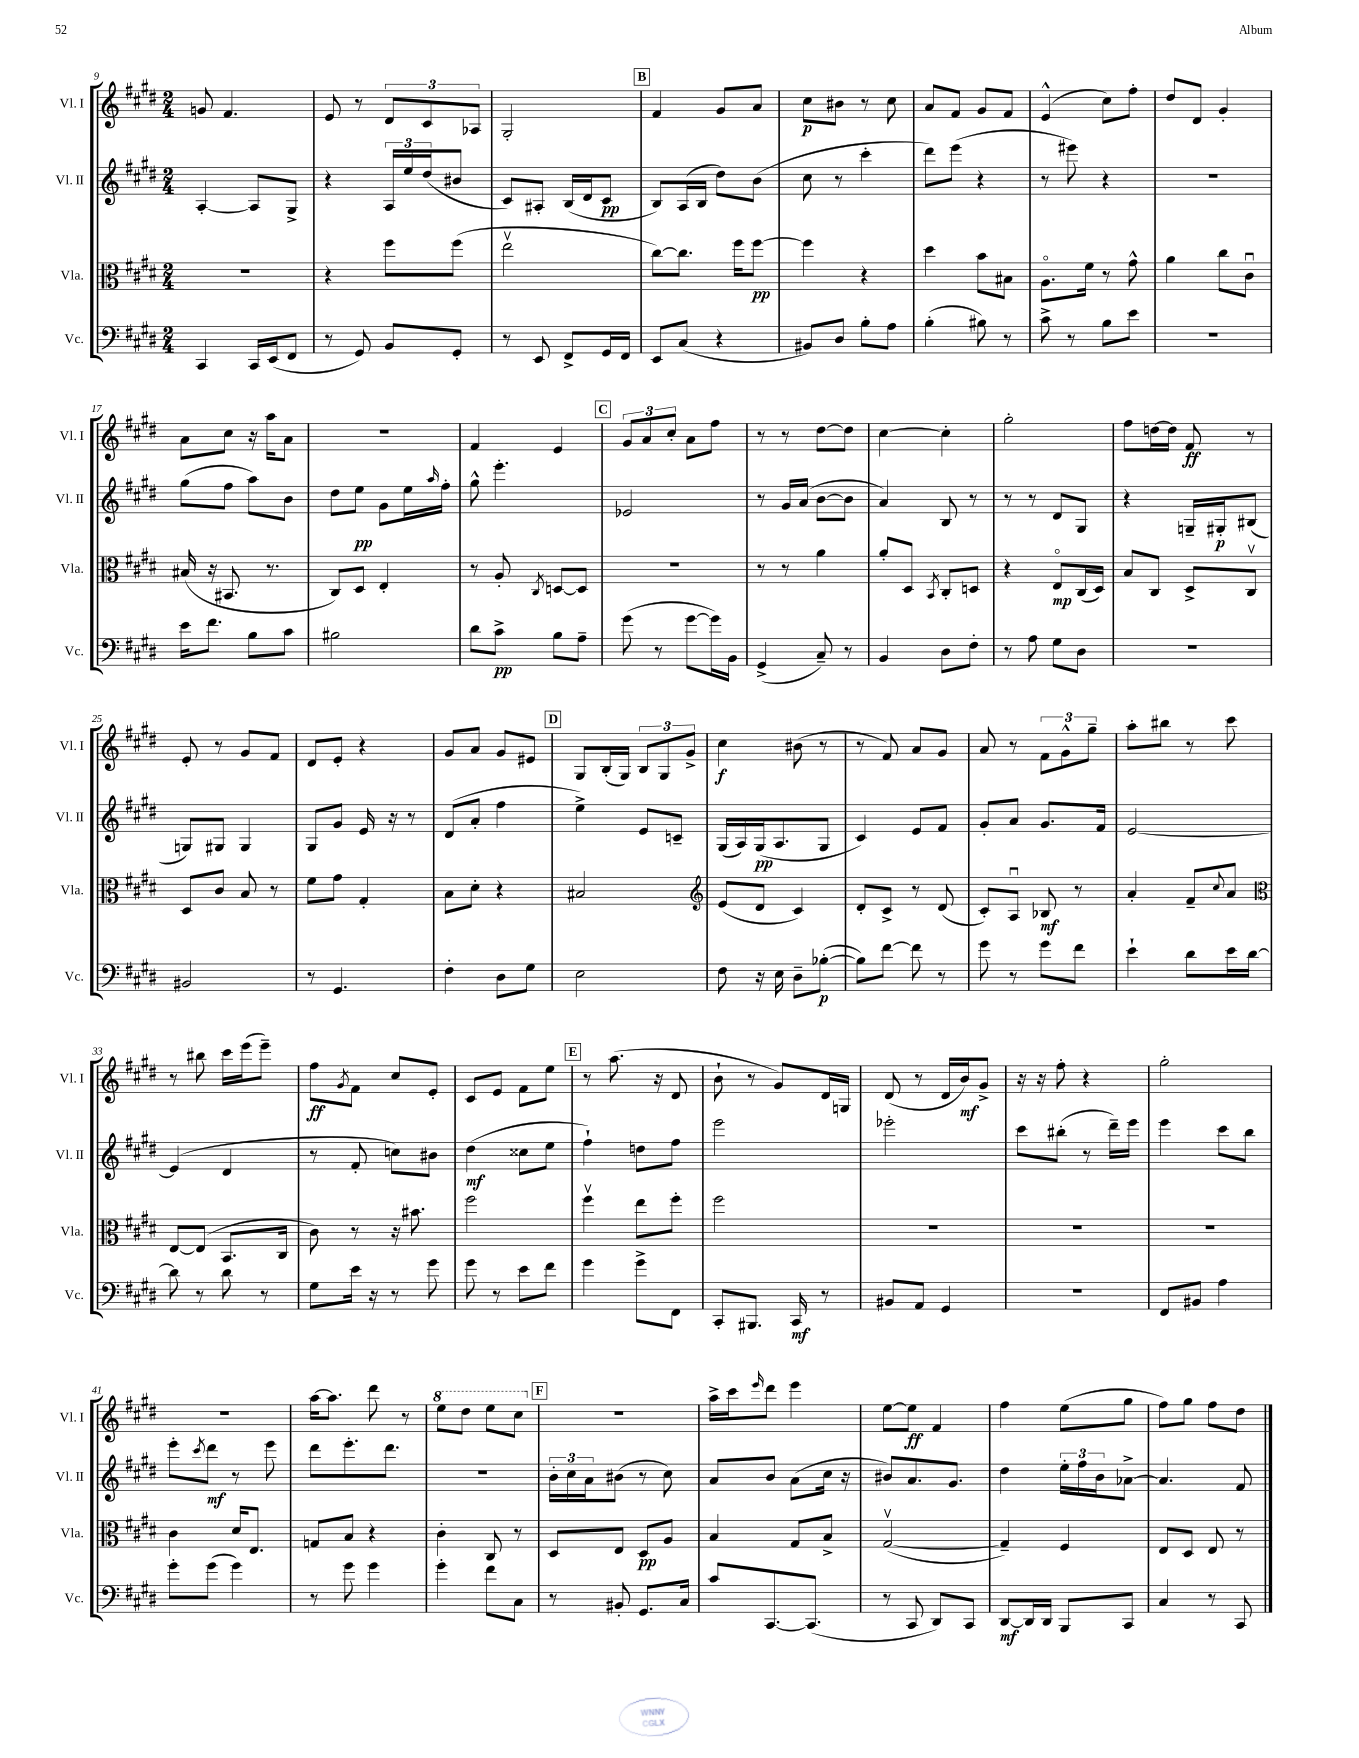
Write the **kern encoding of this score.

**kern	**dynam	**kern	**dynam	**kern	**dynam	**kern	**dynam
*part4	*part4	*part3	*part3	*part2	*part2	*part1	*part1
*staff4	*staff4	*staff3	*staff3	*staff2	*staff2	*staff1	*staff1
*I"Vc.	*	*I"Vla.	*	*I"Vl. II	*	*I"Vl. I	*
*I'Vc.	*	*I'Vla.	*	*I'Vl. II	*	*I'Vl. I	*
*clefF4	*	*clefC3	*	*clefG2	*	*clefG2	*
*k[f#c#g#d#]	*	*k[f#c#g#d#]	*	*k[f#c#g#d#]	*	*k[f#c#g#d#]	*
*M2/4	*	*M2/4	*	*M2/4	*	*M2/4	*
=9	=9	=9	=9	=9	=9	=9	=9
4CC#/	.	2r	.	[4A'/	.	8gn/	.
.	.	.	.	.	.	4.f#/	.
16CC#/LL	.	.	.	8A/L]	.	.	.
(16EE/J	.	.	.	.	.	.	.
8FF#/J	.	.	.	8G#^/J	.	.	.
=10	=10	=10	=10	=10	=10	=10	=10
8r	.	4r	.	4r	.	8e/	.
8GG#/)	.	.	.	.	.	8r	.
8BB/L	.	8ff#\L	.	24A/LL	.	12d#/L	.
.	.	.	.	24ee/	.	.	.
.	.	.	.	(24dd#/J	.	12c#/	.
8GG#'/J	.	(8ff#\J	.	8b#X/J	.	.	.
.	.	.	.	.	.	12A-X/J	.
=11	=11	=11	=11	=11	=11	=11	=11
8r	.	2eev\	.	8c#/L)	.	2G#'/	.
8EE/	.	.	.	8A#X'/J	.	.	.
8FF#^/L	.	.	.	(16B/LL	.	.	.
.	.	.	.	16d#/J	.	.	.
16GG#/L	.	.	.	8c#/J	pp	.	.
16FF#/JJ	.	.	.	.	.	.	.
!!LO:REH:place=s1:t=B
=12	=12	=12	=12	=12	=12	=12	=12
8EE/L	.	[8cc#\L)	.	8B/L)	.	4f#/	.
(8C#/J	.	8.cc#\J]	.	(16A/L	.	.	.
.	.	.	.	16B/JJ	.	.	.
4r	.	.	.	8dd#\L)	.	8g#/L	.
.	.	16ff#\KL	.	.	.	.	.
.	.	[8ff#\J	pp	(8b\J	.	8a/J	.
=13	=13	=13	=13	=13	=13	=13	=13
8BB#X/L)	.	4ff#\]	.	8cc#\	.	8cc#\L	p
8D#/J	.	.	.	8r	.	8b#X\J	.
8B'\L	.	4r	.	4ccc#'\	.	8r	.
8A\J	.	.	.	.	.	8cc#\	.
=14	=14	=14	=14	=14	=14	=14	=14
(4B'\	.	4dd#\	.	8ddd#\L)	.	8a/L	.
.	.	.	.	(8eee\J	.	8f#/J	.
8B#X\)	.	8b\L	.	4r	.	8g#/L	.
8r	.	8B#X\J	.	.	.	8f#/J	.
=15	=15	=15	=15	=15	=15	=15	=15
8c#^\	.	8.A\L	.	8r	.	(4e^^/	.
8r	.	.	.	8eee#X\)	.	.	.
.	.	16f#\Jk	.	.	.	.	.
8B\L	.	8r	.	4r	.	8cc#\L)	.
8e\J	.	8g#^^\	.	.	.	8ff#'\J	.
=16	=16	=16	=16	=16	=16	=16	=16
2r	.	4a\	.	2r	.	8dd#/L	.
.	.	.	.	.	.	8d#/J	.
.	.	8cc#\L	.	.	.	4g#'/	.
.	.	8c#u\J	.	.	.	.	.
!!LO:LB:g=z
=17	=17	=17	=17	=17	=17	=17	=17
16e\KL	.	(16B#X/	.	(8gg#\L	.	8a\L	.
8.f#\J	.	16r	.	.	.	.	.
.	.	8.BB#X/	.	8ff#\J	.	8cc#\J	.
8B\L	.	.	.	8aa\L)	.	16r	.
.	.	8.r	.	.	.	16aa\KL	.
8c#\J	.	.	.	8b\J	.	8a\J	.
=18	=18	=18	=18	=18	=18	=18	=18
2B#X\	.	8C#/L)	.	8dd#\L	.	2r	.
.	.	8D#/J	.	8ee\J	pp	.	.
.	.	4E'/	.	8g#\L	.	.	.
.	.	.	.	16ee\L	.	.	.
.	.	.	.	16qqaa/	.	.	.
.	.	.	.	16ff#'\JJ	.	.	.
=19	=19	=19	=19	=19	=19	=19	=19
8d#\L	.	8r	.	8gg#^^\	.	4f#/	.
8c#^\J	pp	8A'/	.	4.eee'\	.	.	.
.	.	8qC#/	.	.	.	.	.
8B\L	.	[8Dn/L	.	.	.	4e/	.
8A~\J	.	8D/J]	.	.	.	.	.
!!LO:REH:place=s1:t=C
=20	=20	=20	=20	=20	=20	=20	=20
(8g#\	.	2r	.	2e-X/	.	12g#/L	.
.	.	.	.	.	.	12a/	.
8r	.	.	.	.	.	.	.
.	.	.	.	.	.	12cc#'/J	.
[8g#\L	.	.	.	.	.	8a\L	.
16g#\L])	.	.	.	.	.	8ff#\J	.
16BB\JJ	.	.	.	.	.	.	.
=21	=21	=21	=21	=21	=21	=21	=21
(4GG#^/	.	8r	.	8r	.	8r	.
.	.	8r	.	16g#/LL	.	8r	.
.	.	.	.	(16a/JJ	.	.	.
8C#~/)	.	4a\	.	[8b\L	.	[8dd#\L	.
8r	.	.	.	8b\J]	.	8dd#\J]	.
=22	=22	=22	=22	=22	=22	=22	=22
4BB/	.	8a'/L	.	4a/)	.	[4cc#\	.
.	.	8D#/J	.	.	.	.	.
.	.	8qBB/	.	.	.	.	.
8D#\L	.	8C#'/L	.	8B/	.	4cc#'\]	.
8F#'\J	.	8Dn/J	.	8r	.	.	.
=23	=23	=23	=23	=23	=23	=23	=23
8r	.	4r	.	8r	.	2gg#'\	.
8A\	.	.	.	8r	.	.	.
8G#\L	.	8E/L	mp	8d#/L	.	.	.
8D#\J	.	(16C#/L	.	8G#/J	.	.	.
.	.	16D#/JJ)	.	.	.	.	.
=24	=24	=24	=24	=24	=24	=24	=24
2r	.	8B/L	.	4r	.	8ff#\L	.
.	.	8C#/J	.	.	.	[16ddn\L	.
.	.	.	.	.	.	16dd\JJ]	.
.	.	8D#^/L	.	16Gn~/LL	.	8f#/	ff
.	.	.	.	16G#X'/J	p	.	.
.	.	8C#v/J	.	(8B#X/J	.	8r	.
!!LO:LB:g=z
=25	=25	=25	=25	=25	=25	=25	=25
2BB#X/	.	8D#/L	.	8Gn/L)	.	8e'/	.
.	.	8c#/J	.	8G#X/J	.	8r	.
.	.	8B/	.	4G#/	.	8g#/L	.
.	.	8r	.	.	.	8f#/J	.
=26	=26	=26	=26	=26	=26	=26	=26
8r	.	8f#\L	.	8G#/L	.	8d#/L	.
4.GG#/	.	8g#\J	.	8g#/J	.	8e'/J	.
.	.	4G#'/	.	16e/	.	4r	.
.	.	.	.	16r	.	.	.
.	.	.	.	8r	.	.	.
=27	=27	=27	=27	=27	=27	=27	=27
4F#'\	.	8B\L	.	(8d#/L	.	8g#/L	.
.	.	8d#'\J	.	8a'/J	.	8a/J	.
8D#\L	.	4r	.	4ff#\	.	8g#/L	.
8G#\J	.	.	.	.	.	8e#X/J	.
!!LO:REH:place=s1:t=D
=28	=28	=28	=28	=28	=28	=28	=28
2E\	.	2B#X/	.	4ee^\)	.	8G#/L	.
.	.	.	.	.	.	(16B'/L	.
.	.	.	.	.	.	16G#/JJ)	.
.	.	.	.	8e/L	.	12B/L	.
.	.	.	.	.	.	12G#/	.
.	.	.	.	8cn~/J	.	.	.
.	.	.	.	.	.	12g#^/J	.
=29	=29	=29	=29	=29	=29	=29	=29
*	*	*clefG2	*	*	*	*	*
8F#\	.	(8e/L	.	(16G#/LL	.	4cc#\	f
.	.	.	.	16A/)	.	.	.
16r	.	8d#/J	.	(16G#/J	pp	.	.
16E\	.	.	.	8.A/	.	.	.
8D#~\L	.	4c#/)	.	.	.	(8b#X\	.
([8B-X'\J	p	.	.	8G#/J	.	8r	.
=30	=30	=30	=30	=30	=30	=30	=30
8B-\L])	.	8d#'/L	.	4c#/)	.	8r	.
[8f#\J	.	8c#^/J	.	.	.	8f#/)	.
8f#\]	.	8r	.	8e/L	.	8a/L	.
8r	.	(8d#/	.	8f#/J	.	8g#/J	.
=31	=31	=31	=31	=31	=31	=31	=31
8g#\	.	8c#'/L)	.	8g#'/L	.	8a/	.
8r	.	8Au/J	.	8a/J	.	8r	.
8g#\L	.	8B-X/	mf	8.g#/L	.	12f#\L	.
.	.	.	.	.	.	12g#^^\	.
8f#\J	.	8r	.	.	.	.	.
.	.	.	.	.	.	12gg#~\J	.
.	.	.	.	16f#/Jk	.	.	.
=32	=32	=32	=32	=32	=32	=32	=32
4e`\	.	4a'/	.	[2e/	.	8aa'\L	.
.	.	.	.	.	.	8bb#X\J	.
8d#\L	.	8f#~/L	.	.	.	8r	.
.	.	8qqcc#/	.	.	.	.	.
16e\L	.	8a/J	.	.	.	8ccc#\	.
[16d#\JJ	.	.	.	.	.	.	.
!!LO:LB:g=z
=33	=33	=33	=33	=33	=33	=33	=33
*	*	*clefC3	*	*	*	*	*
8d#\]	.	[8E/L	.	(4e/]	.	8r	.
8r	.	(8E/J]	.	.	.	8bb#X\	.
8d#\	.	8.BB/L	.	4d#/	.	16ccc#\LL	.
.	.	.	.	.	.	(16eee\J	.
8r	.	.	.	.	.	8eee~\J)	.
.	.	16C#/Jk	.	.	.	.	.
=34	=34	=34	=34	=34	=34	=34	=34
8G#\L	.	8c#\)	.	8r	.	8ff#\L	ff
.	.	.	.	.	.	8qg#/	.
16e\Jk	.	8r	.	8f#'/	.	8f#\J	.
16r	.	.	.	.	.	.	.
8r	.	16r	.	8ccn\L)	.	8cc#/L	.
.	.	8.b#X\	.	.	.	.	.
8g#\	.	.	.	8b#X\J	.	8e'/J	.
=35	=35	=35	=35	=35	=35	=35	=35
8g#\	.	2ff#\	.	(4dd#\	mf	8c#/L	.
8r	.	.	.	.	.	8e/J	.
8e\L	.	.	.	8cc##X\L	.	8f#\L	.
8f#\J	.	.	.	8ee\J	.	8ee\J	.
!!LO:REH:place=s1:t=E
=36	=36	=36	=36	=36	=36	=36	=36
4g#\	.	4ff#v\	.	4ff#`\)	.	8r	.
.	.	.	.	.	.	(8.aa\	.
8g#^\L	.	8ee\L	.	8ddn\L	.	.	.
.	.	.	.	.	.	16r	.
8FF#\J	.	8ff#'\J	.	8ff#\J	.	8d#/	.
=37	=37	=37	=37	=37	=37	=37	=37
8CC#'/L	.	2ff#\	.	2eee\	.	8b`\	.
8.BBB#X/J	.	.	.	.	.	8r	.
.	.	.	.	.	.	8g#/L)	.
16CC#/	mf	.	.	.	.	.	.
8r	.	.	.	.	.	16d#/L	.
.	.	.	.	.	.	16Gn/JJ	.
=38	=38	=38	=38	=38	=38	=38	=38
8BB#X/L	.	2r	.	2eee-X'\	.	(8d#/	.
8AA/J	.	.	.	.	.	8r	.
4GG#/	.	.	.	.	.	16d#/LL	.
.	.	.	.	.	.	16b/J)	mf
.	.	.	.	.	.	8g#^/J	.
=39	=39	=39	=39	=39	=39	=39	=39
2r	.	2r	.	8ccc#\L	.	16r	.
.	.	.	.	.	.	16r	.
.	.	.	.	(8bb#X'\J	.	8ff#'\	.
.	.	.	.	8r	.	4r	.
.	.	.	.	16ddd#~\LL)	.	.	.
.	.	.	.	16eee\JJ	.	.	.
=40	=40	=40	=40	=40	=40	=40	=40
8FF#/L	.	2r	.	4eee\	.	2gg#'\	.
8BB#X/J	.	.	.	.	.	.	.
4A\	.	.	.	8ccc#\L	.	.	.
.	.	.	.	8bb\J	.	.	.
!!LO:LB:g=z
=41	=41	=41	=41	=41	=41	=41	=41
8g#'\L	.	4c#\	.	8eee'\L	.	2r	.
.	.	.	.	8qccc#/	.	.	.
(8g#\J	.	.	.	8ddd#\J	mf	.	.
4g#\)	.	16d#/KL	.	8r	.	.	.
.	.	8.E/J	.	.	.	.	.
.	.	.	.	8eee\	.	.	.
=42	=42	=42	=42	=42	=42	=42	=42
8r	.	8Gn/L	.	8ddd#\L	.	[16aa\KL	.
.	.	.	.	.	.	8.aa\J]	.
8g#\	.	8B/J	.	8.eee'\	.	.	.
4g#\	.	4r	.	.	.	8ddd#\	.
.	.	.	.	8.ddd#\J	.	.	.
.	.	.	.	.	.	8r	.
=43	=43	=43	=43	=43	=43	=43	=43
*	*	*	*	*	*	*8va	*
4g#'\	.	4c#'\	.	2r	.	8eee\L	.
.	.	.	.	.	.	8ddd#\J	.
8f#\L	.	8C#/	.	.	.	8eee\L	.
8C#\J	.	8r	.	.	.	8ccc#\J	.
!!LO:REH:place=s1:t=F
=44	=44	=44	=44	=44	=44	=44	=44
*	*	*	*	*	*	*X8va	*
8r	.	8D#/L	.	24b'\LL	.	2r	.
.	.	.	.	24cc#\	.	.	.
.	.	.	.	24a\J	.	.	.
8BB#X'/	.	8E/J	.	(8b#X\J	.	.	.
8.GG#/L	.	8D#/L	pp	8r	.	.	.
.	.	8A/J	.	8cc#\)	.	.	.
16C#/Jk	.	.	.	.	.	.	.
=45	=45	=45	=45	=45	=45	=45	=45
8c#/L	.	4B/	.	8a/L	.	16aa^\LL	.
.	.	.	.	.	.	16ccc#\J	.
.	.	.	.	.	.	16qqeee/	.
[8.CC#/	.	.	.	8b/J	.	8ddd#\J	.
.	.	8G#/L	.	(8a\L	.	4eee\	.
(8.CC#/J]	.	.	.	.	.	.	.
.	.	8B^/J	.	16cc#\Jk	.	.	.
.	.	.	.	16r	.	.	.
=46	=46	=46	=46	=46	=46	=46	=46
8r	.	([2G#v/	.	8b#X/L)	.	[8ee\L	.
8CC#/	.	.	.	8.a/	.	8ee\J]	ff
8DD#/L)	.	.	.	.	.	4f#/	.
.	.	.	.	8.g#/J	.	.	.
8CC#/J	.	.	.	.	.	.	.
=47	=47	=47	=47	=47	=47	=47	=47
[8DD#/L	mf	4G#~/])	.	4dd#\	.	4ff#\	.
16DD#/L]	.	.	.	.	.	.	.
16DD#/JJ	.	.	.	.	.	.	.
8BBB/L	.	4F#/	.	24ee'\LL	.	(8ee\L	.
.	.	.	.	24ff#\	.	.	.
.	.	.	.	24b\J	.	.	.
8CC#/J	.	.	.	[8a-X^\J	.	8gg#\J	.
=48	=48	=48	=48	=48	=48	=48	=48
4C#/	.	8E/L	.	4.a-/]	.	8ff#\L)	.
.	.	8D#/J	.	.	.	8gg#\J	.
8r	.	8E/	.	.	.	8ff#\L	.
8CC#/	.	8r	.	8f#/	.	8dd#\J	.
==	==	==	==	==	==	==	==
*-	*-	*-	*-	*-	*-	*-	*-
